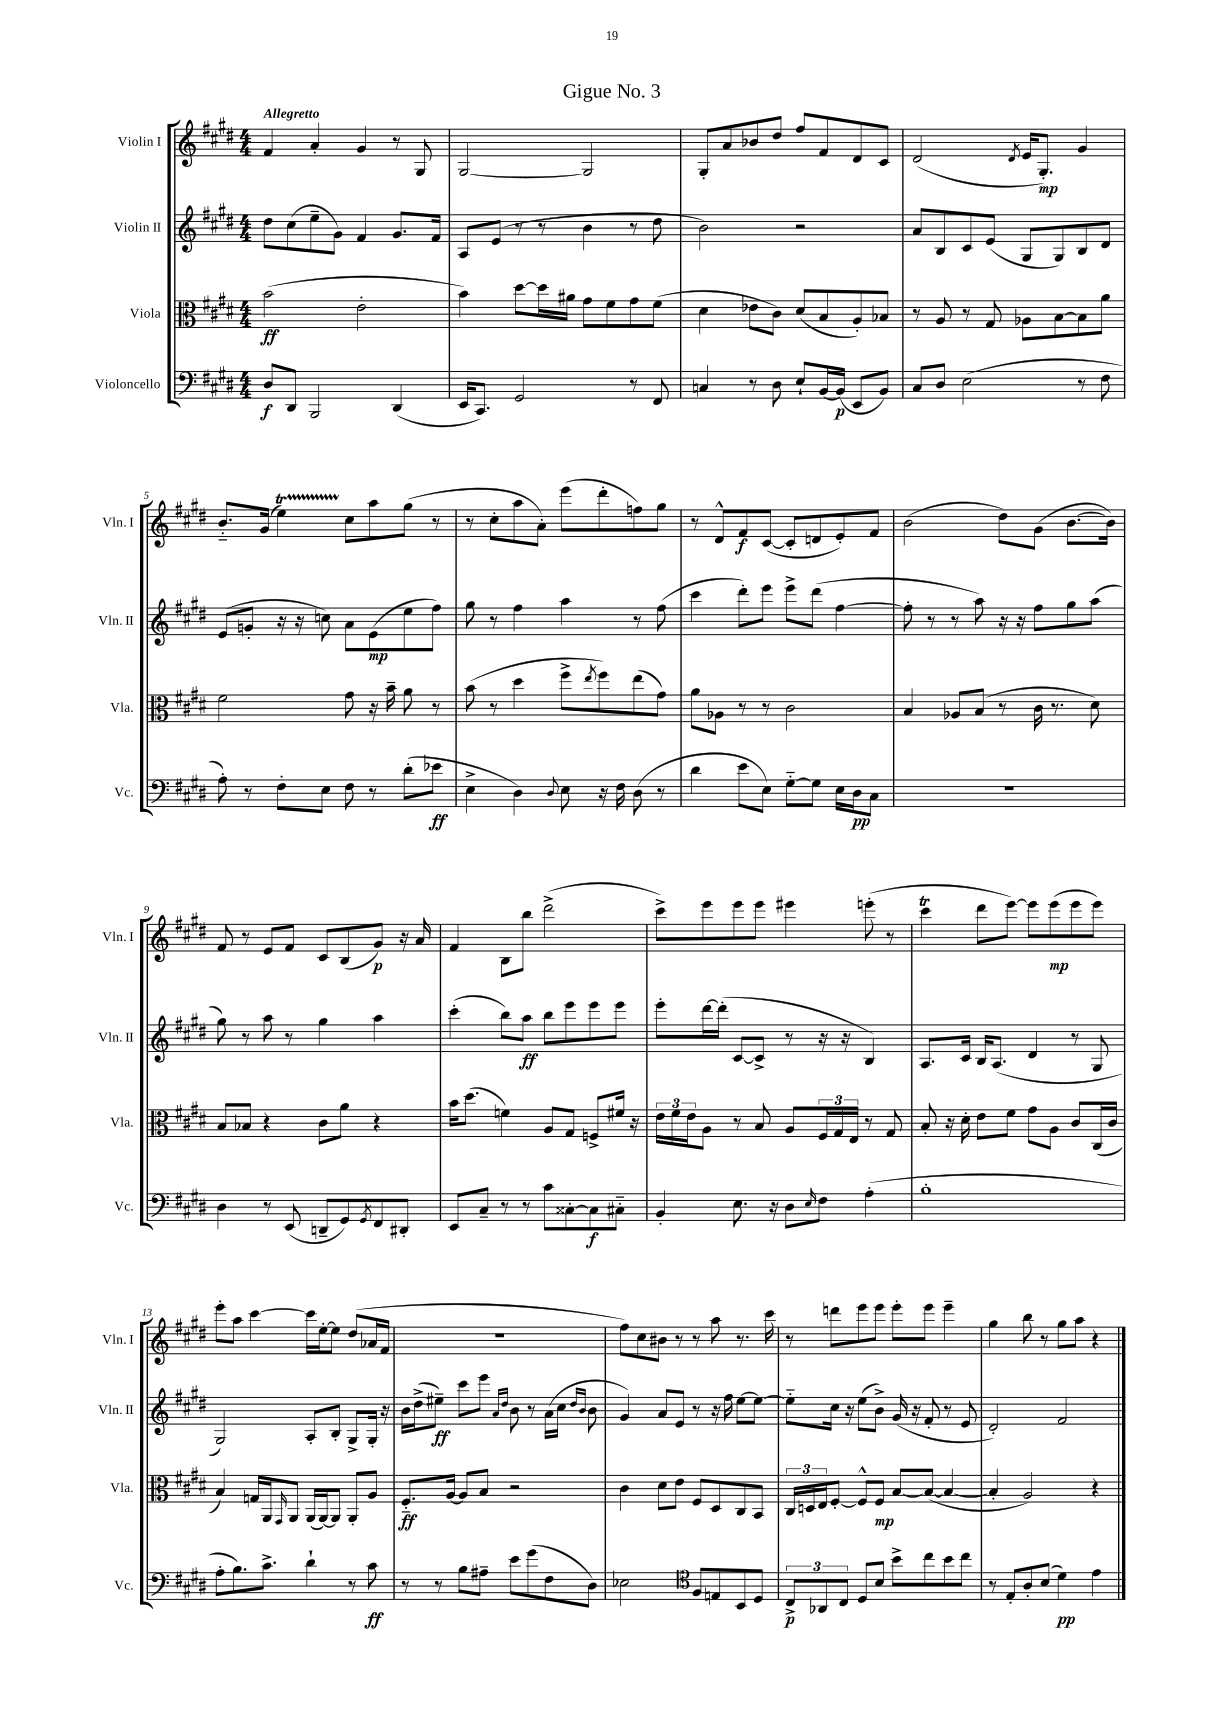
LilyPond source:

\header { title = "Gigue No. 3" }
<<
\new StaffGroup <<
\new Staff = "s0" \with { instrumentName = "Violin I" shortInstrumentName = "Vln. I" } {
    \clef treble \key e \major \numericTimeSignature \time 4/4 \tempo "Allegretto"
    fis'4 a'4-. gis'4 r8 gis8 |
    gis2~ gis2 |
    gis8-. a'8 bes'8 dis''8 fis''8 fis'8 dis'8 cis'8 |
    dis'2( \acciaccatura { dis'8 } e'16 gis8.-.\mp) gis'4 |
    b'8.-_ gis'16( e''4\startTrillSpan) cis''8\stopTrillSpan a''8 gis''8( r8 |
    r8 cis''8-. a''8 a'8-.) e'''8( dis'''8-. f''8) gis''8 |
    r8 dis'8-^ fis'8\f cis'8~( cis'8-. d'8 e'8-.) fis'8 |
    b'2( dis''8) gis'8( b'8.~ b'16) |
    fis'8 r8 e'8 fis'8 cis'8 b8( gis'8\p) r16 a'16 |
    fis'4 b8 b''8 dis'''2->( |
    cis'''8->) e'''8 e'''8 e'''8 eis'''4 e'''8-.( r8 |
    cis'''4\trill dis'''8 e'''8~) e'''8 e'''8\mp( e'''8 e'''8) |
    e'''8-. a''8 cis'''4~ cis'''16 e''16~-. e''8 dis''8( aes'16 fis'16 |
    R1 |
    fis''8) cis''8 bis'8 r8 r8 a''8 r8. cis'''16 |
    r8 d'''8 e'''8 e'''8 e'''8-. e'''8 e'''4-- |
    gis''4 b''8 r8 gis''8 a''8 r4 \bar "|." |
}
\new Staff = "s1" \with { instrumentName = "Violin II" shortInstrumentName = "Vln. II" } {
    \clef treble \key e \major \numericTimeSignature \time 4/4
    dis''8 cis''8( e''8-- gis'8) fis'4 gis'8. fis'16 |
    a8 e'8( r8 r8 b'4 r8 dis''8 |
    b'2) r2 |
    a'8 b8 cis'8 e'8( gis8 gis8) b8 dis'8 |
    e'8( g'8-. r16 r16 c''8) a'8 e'8\mp( e''8 fis''8) |
    gis''8 r8 fis''4 a''4 r8 fis''8( |
    cis'''4 dis'''8-.) e'''8 e'''8-> dis'''8( fis''4~ |
    fis''8-. r8 r8 a''8) r16 r16 fis''8 gis''8 a''8( |
    gis''8) r8 a''8 r8 gis''4 a''4 |
    cis'''4-.( b''8) a''8\ff b''8 e'''8 e'''8 e'''8 |
    e'''8-. dis'''16~ dis'''16-.( cis'8~ cis'8-> r8 r16 r16 b4) |
    a8. cis'16 b16 a8.( dis'4 r8 gis8 |
    gis2) a8-. b8-. gis8-> gis16-. r16 |
    b'16 dis''16->( eis''8--\ff) cis'''8 e'''8 \grace { a'16 dis''16 } b'8 r8 a'16( cis''16 \grace { dis''16 b'16 } b'8 |
    gis'4) a'8 e'8 r8 r16 fis''16 e''8~ e''8~ |
    e''8-_ cis''16 r16 e''8( b'8->) gis'16( r16 fis'8-. r8 e'8 |
    dis'2-.) fis'2 \bar "|." |
}
\new Staff = "s2" \with { instrumentName = "Viola" shortInstrumentName = "Vla." } {
    \clef alto \key e \major \numericTimeSignature \time 4/4
    b'2\ff( e'2-. |
    b'4) dis''8~ dis''16 ais'16 gis'8 fis'8 gis'8 fis'8( |
    dis'4 ees'8 cis'8) dis'8( b8 a8-.) bes8 |
    r8 a8 r8 gis8 aes8 b8~ b8 a'8 |
    fis'2 gis'8 r16 b'16-- a'8 r8 |
    b'8( r8 dis''4 fis''8-> \acciaccatura { e''8 } fis''8) e''8( gis'8) |
    a'8 aes8 r8 r8 cis'2 |
    b4 aes8 b8( r8 cis'16 r8. dis'8) |
    b8 bes8 r4 cis'8 a'8 r4 |
    b'16 dis''8.( f'4) a8 gis8 f8-> fis'16 r16 |
    \tuplet 3/2 { e'16 fis'16 e'16 } a8 r8 b8 a8 \tuplet 3/2 { fis16 gis16 e16 } r8 gis8 |
    b8-. r16 dis'16-. e'8 fis'8 gis'8 a8 cis'8 cis16( cis'16 |
    b4) g16 a,16 \grace { gis,16 } a,8 a,16( a,16~) a,8 a,8-. a8 |
    fis8.-_\ff a16~ a8 b8 r2 |
    cis'4 dis'8 e'8 fis8 dis8 cis8 b,8 |
    \tuplet 3/2 { cis16 d16 e16 } fis8~-. fis8-^ fis8\mp b8~ b8~( b4~ |
    b4-. a2) r4 \bar "|." |
}
\new Staff = "s3" \with { instrumentName = "Violoncello" shortInstrumentName = "Vc." } {
    \clef bass \key e \major \numericTimeSignature \time 4/4
    dis8\f dis,8 b,,2 dis,4( |
    e,16 cis,8.) gis,2 r8 fis,8 |
    c4 r8 dis8 e8-! b,16~ b,16\p( e,8 b,8) |
    cis8 dis8 e2( r8 fis8 |
    a8-.) r8 fis8-. e8 fis8 r8 dis'8-.( ees'8\ff |
    e4-> dis4) \appoggiatura { dis8 } e8 r16 fis16 dis8( r8 |
    dis'4 e'8 e8) gis8~-_ gis8 e16 dis16\pp cis8 |
    R1 |
    dis4 r8 e,8( d,8-- gis,8) \acciaccatura { gis,8 } fis,8 dis,8-. |
    e,8 cis8-- r8 r8 cis'8 cisis8~-. cisis8\f cis8-_ |
    b,4-. e8. r16 dis8 \grace { e16 } fis8 a4-.( |
    b1-. |
    a8-. b8.) cis'8.-> dis'4-! r8 cis'8\ff |
    r8 r8 b8 ais8-- e'8 gis'8( fis8 dis8) |
    ees2 \clef tenor fis8 e8 b,8 dis8 |
    \tuplet 3/2 { cis8->\p aes,8 cis8 } dis8 b8 b'8-> cis''8 b'8 cis''8 |
    r8 e8-. a8-. b8( dis'4\pp) e'4 \bar "|." |
}
>>
>>
